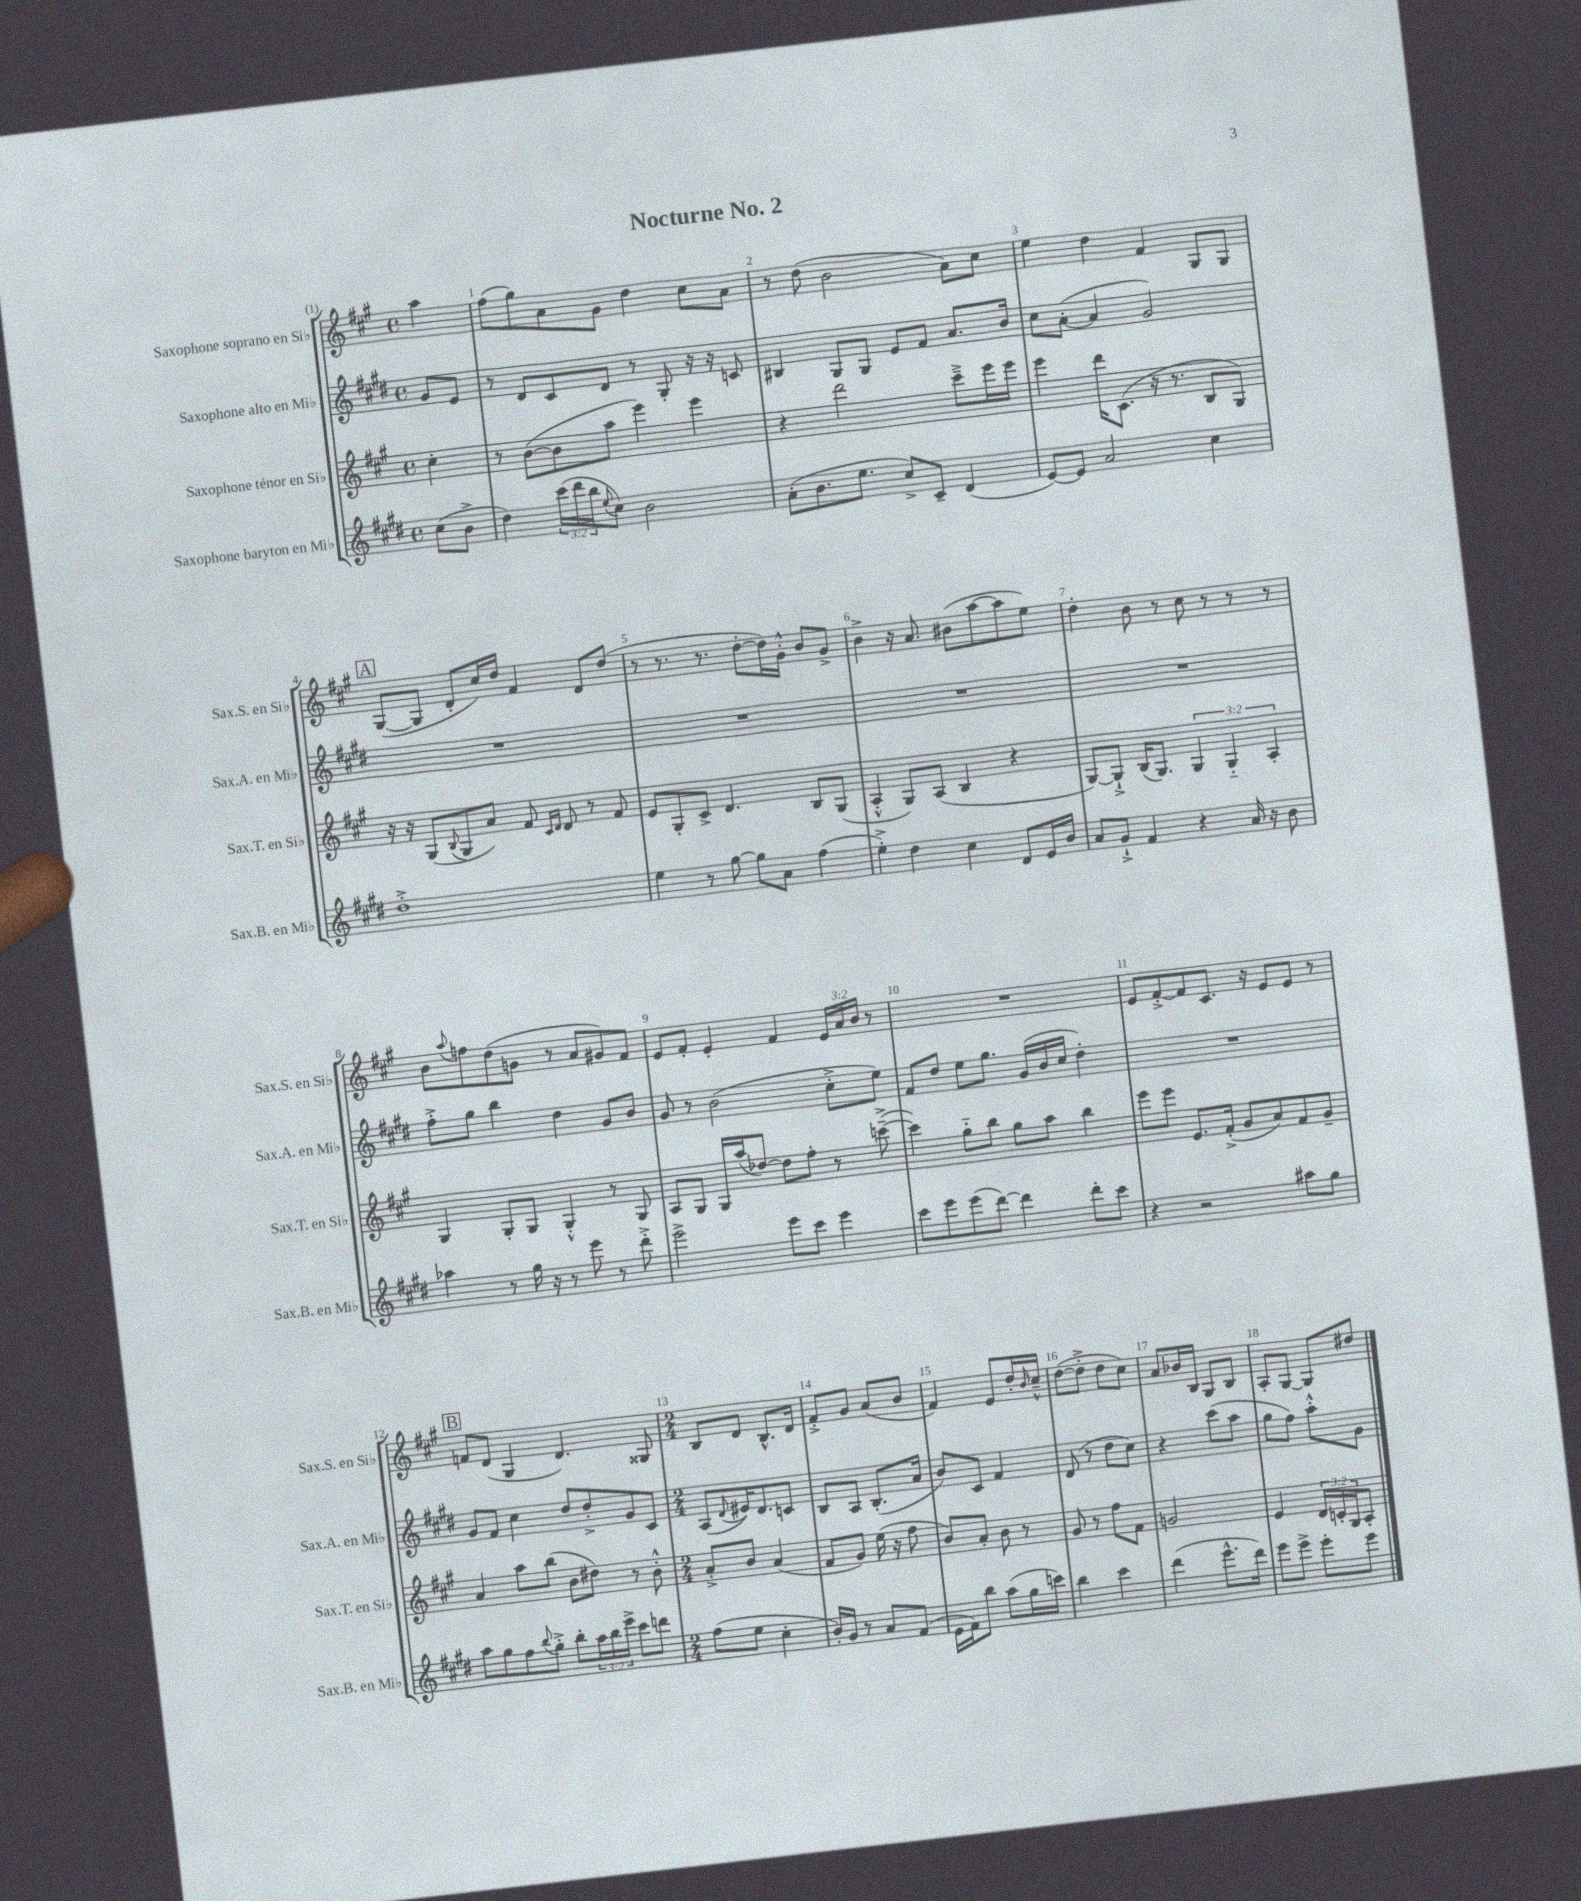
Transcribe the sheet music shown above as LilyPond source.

\header { title = "Nocturne No. 2" }
<<
\new StaffGroup <<
\new Staff = "s0" \with { instrumentName = "Saxophone soprano en Sib" shortInstrumentName = "Sax.S. en Sib" } {
    \clef treble \key a \major \defaultTimeSignature \time 4/4 \override Staff.TupletNumber.text = #tuplet-number::calc-fraction-text \partial 4
    a''4 |
    fis''8( gis''8) a'8 gis'8 d''4 cis''8 a'8 |
    r8 d''8( b'2 a'8) cis''8 |
    e''4 d''4 fis'4 gis8 gis8 |
    \mark \markup { \box "A" } gis8~( gis8 d'8-. cis''16) d''16 fis'4 d'8 d''8( |
    r8 r8. r8. d''8~-. d''16) gis'16-.-^ b'8 gis'8-> |
    b'4-> r16 a'8. bis'8( a''8~ a''8 e''8) |
    d''4-. b'8 r8 cis''8 r8 r8 r8 |
    b'8 \appoggiatura { a''8 } f''8 d''8( g'8 r8 a'8 gis'8) fis'8 |
    e'8 fis'8-. e'4-. fis'4 \tuplet 3/2 { e'16 a'16 b'16 } r8 |
    R1 |
    e'8 fis'8~-.-> fis'8 cis'8. r16 e'8 e'8 r8 |
    \mark \markup { \box "B" } f'8 d'8( gis4 d'4.) gisis8 |
    \numericTimeSignature \time 2/4 b8 d'8 b8.-^ d'16 |
    fis'8-.-> gis'8 a'8( b'8 |
    fis'4) e'8 d''16-. \grace { b'16 } cis''16---^ |
    d''8~( d''8-.-> d''8 cis''8) |
    a'8 bes'16 b16 gis8 b8 |
    a8-. gis8~ gis8 dis''8 \bar "|." |
}
\new Staff = "s1" \with { instrumentName = "Saxophone alto en Mib" shortInstrumentName = "Sax.A. en Mib" } {
    \clef treble \key e \major \defaultTimeSignature \time 4/4 \partial 4
    gis'8 e'8 |
    r8 dis'8 cis'8 dis'8 r8 gis8-. r16 r16 c'8 |
    bis4 gis8 gis8 e'8 fis'8 a'8. b'16 |
    cis''8 a'8~-.( a'4 gis'2) |
    \mark \markup { \box "A" } R1 |
    R1 |
    R1 |
    R1 |
    fis''8-.-> gis''8 b''4 dis''4 gis'8 b'8 |
    gis'8 r8 b'2( cis''8-.-> e''8) |
    fis'8 dis''8 e''8 gis''8. gis'16( b'16 cis''16 dis''4-.) |
    R1 |
    \mark \markup { \box "B" } gis'8 fis'8 cis''4 dis''8 dis''8-.-> gis'8 cis'8 |
    \numericTimeSignature \time 2/4 a8( \appoggiatura { dis'8 } eis'16) dis'8. c'8 |
    b8 a8 b8.-.( a'16 |
    b'8) cis'8 fis'4 |
    dis'8( r8 dis''8 cis''8) |
    r4 cis'''8( a''8 |
    gis''8 fis''8) a''8-.-^ gis'8 \bar "|." |
}
\new Staff = "s2" \with { instrumentName = "Saxophone ténor en Sib" shortInstrumentName = "Sax.T. en Sib" } {
    \clef treble \key a \major \defaultTimeSignature \time 4/4 \override Staff.TupletNumber.text = #tuplet-number::calc-fraction-text \partial 4
    cis''4-. |
    r8 b'8~( b'8 a''8 e'''4) e'''4 |
    r4 d'''2 cis'''8---> e'''16 e'''16 |
    e'''4 d'''16 cis'8.( r16 r8. b8 gis8) |
    \mark \markup { \box "A" } r16 r16 gis8( \appoggiatura { b8 } gis8 a'8) fis'8 \grace { cis'16 d'16 } d'8 r8 fis'8 |
    e'8 gis8-. cis'8-> d'4. b8 gis8( |
    a4-.-^ gis8) a8( b4 r4 |
    gis8~) gis8-!-> b16( gis8.) \tuplet 3/2 { gis4 gis4-_ a4-. } |
    gis4 gis8-. gis8 gis4-.-^ r8 gis8 |
    a8 gis8 gis16 a''16( des''8~) des''8 fis''8-. r8 c'''8~--->( |
    c'''4) gis''8-_ b''8 gis''8 a''8 b''4 |
    e'''8 e'''8 e'8. fis'16-.->( gis'8 a'8) fis'8 gis'8-- |
    \mark \markup { \box "B" } a'4 a''8 b''8( b'8 dis''8) r8 b'8-.-^ |
    \numericTimeSignature \time 2/4 a'8-.-> b'8 a'4( |
    fis'8 gis'8) e''16( r16 fis''8 |
    b'8) a'8-. b'8 r8 |
    gis'8 r8 fis''8 fis'8 |
    g'2 |
    e'4 \tuplet 3/2 { d'16 c'16-. gis16 } a8-. \bar "|." |
}
\new Staff = "s3" \with { instrumentName = "Saxophone baryton en Mib" shortInstrumentName = "Sax.B. en Mib" } {
    \clef treble \key e \major \defaultTimeSignature \time 4/4 \override Staff.TupletNumber.text = #tuplet-number::calc-fraction-text \partial 4
    cis''8( b'8-> |
    dis''4) \tuplet 3/2 { cis'''16( dis'''16 b''16 } \appoggiatura { e''8 } cis''8) b'2 |
    a'8-.( b'8. e''8. cis''8->) cis'8-- dis'4( |
    e'8~) e'8 a'2 cis''4 |
    \mark \markup { \box "A" } dis''1-.-> |
    e''4 r8 gis''8~ gis''8 a'8 fis''4( |
    e''4-.->) dis''4 cis''4 dis'8 e'16 b'16 |
    a'8 gis'8-!-> fis'4 r4 a'16 r16 b'8 |
    aes''4 r8 gis''16 r16 r8 e'''8 r8 dis'''8-.-> |
    e'''2-> e'''8 cis'''8 e'''4 |
    cis'''8 e'''8 e'''8( dis'''8~) dis'''4 dis'''8-. cis'''8 |
    r4 r2 ais''8 gis''8 |
    \mark \markup { \box "B" } a''8 gis''8 fis''8 \appoggiatura { b''8 } gis''8-.-> b''8-. \tuplet 3/2 { a''16 b''16 e'''16-> } cis'''8 d'''8 |
    \numericTimeSignature \time 2/4 fis''8( e''8 cis''4-. |
    b'16-.) gis'16 r8 a'8 fis'8( |
    e'16 fis'16) b''8 a''8( gis''16 c'''16) |
    b''4 cis'''4 |
    dis'''4( e'''8.-^ dis'''16) |
    e'''8 e'''8-> e'''8-. e'''8 \bar "|." |
}
>>
>>
\layout { \context { \Score \override BarNumber.break-visibility = ##(#f #t #t) barNumberVisibility = #all-bar-numbers-visible } }
